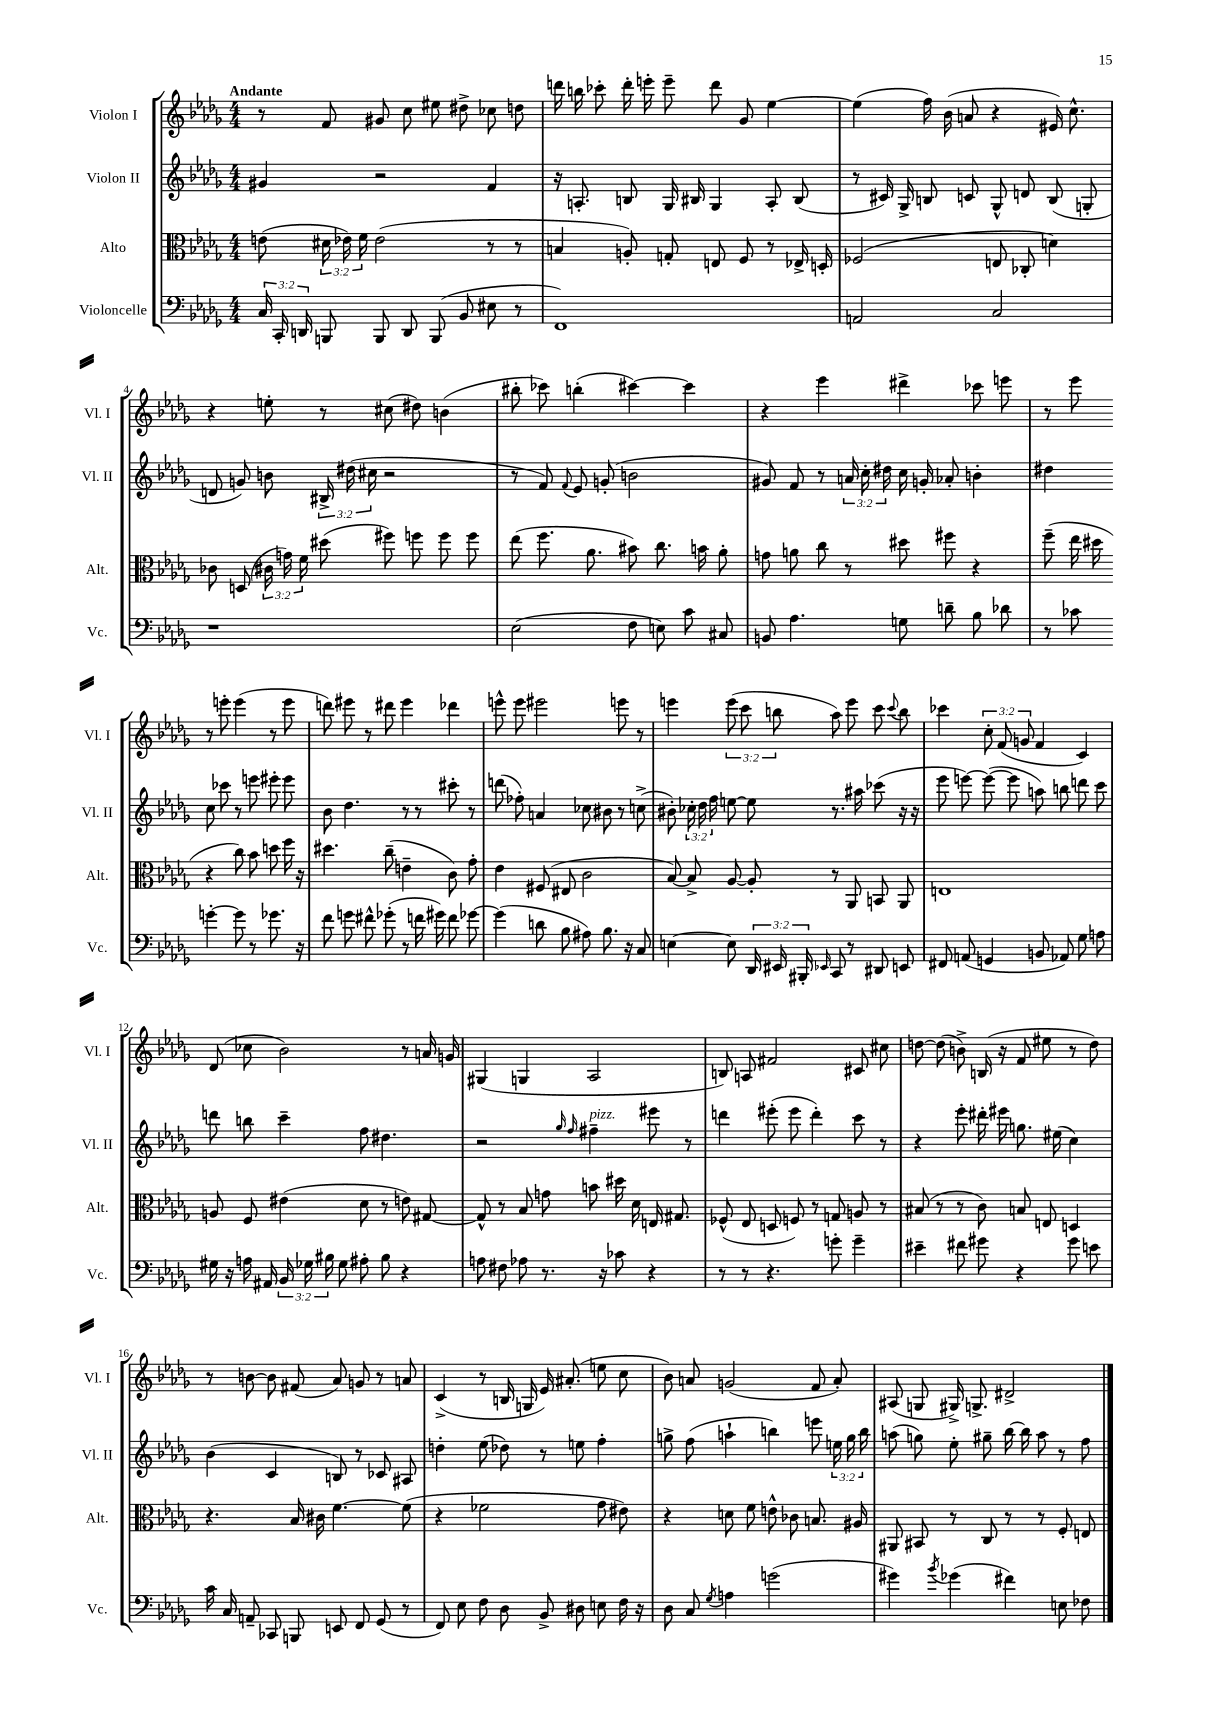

**kern	**kern	**kern	**kern
*staff4	*staff3	*staff2	*staff1
*clefF4	*clefC3	*clefG2	*clefG2
*k[b-e-a-d-g-]	*k[b-e-a-d-g-]	*k[b-e-a-d-g-]	*k[b-e-a-d-g-]
*M4/4	*M4/4	*M4/4	*M4/4
24C	(8e	4g#	8r
24CC'	.	.	.
24DD	.	.	.
8BBB	24d#	.	8f
.	24e-)	.	.
.	24f	.	.
8BBB	(2e-	2r	8g#
8DD	.	.	8cc
(8BBB	.	.	8ee#
8BB-	.	.	8dd#^
8E#	8r	4f	8cc-
8r	8r	.	8dd
=	=	=	=
1FF)	4B	16r	16ddd
.	.	8.A'	16bb
.	.	.	8ccc-'
.	8A')	8B	16ddd'
.	.	.	16eee'
.	8G'	16G-	8eee~
.	.	16B#	.
.	8E	4G-	8ddd
.	8F	.	8g-
.	8r	8A'	[4ee-
.	16E-^	(8B#	.
.	16D'	.	.
=	=	=	=
2AA	(2F-	8r	(4ee-]
.	.	16c#)	.
.	.	16G-^	.
.	.	8B	16ff)
.	.	.	(16b-
.	.	8c	8a
2C	8E	8G-^^	4r
.	8C-'	8d	.
.	4d)	(8B	16e#)
.	.	.	8.cc^^
.	.	8G'	.
=	=	=	=
1r	8c-	8d	4r
.	(8D	8g)	.
.	24c#	8b	8ee'
.	24g)	.	.
.	24f	.	.
.	(8dd#	24B#^	8r
.	.	(24dd#	.
.	.	24cc#	.
.	8ff#)	2r	(8cc#
.	8ff	.	8dd#)
.	8ff	.	(4b
.	8ff	.	.
=	=	=	=
(2E-	(8ee-	8r	8bb#'
.	8.ff	8f)	8ccc-)
.	.	8qqf	.
.	.	8e-	(4bb'
.	8.a-	.	.
.	.	(8g'	.
8F	8b#)	2b	[4ccc#)
8E)	8.cc	.	.
8c	.	.	4ccc#]
.	16b	.	.
8C#	8a-'	.	.
=	=	=	=
8BB	8g	8g#)	4r
4.A-	8a	8f	.
.	8cc	8r	4eee-
.	8r	24a	.
.	.	24cc'	.
.	.	24dd#	.
8G	8dd#	16cc	4ddd#^
.	.	16g'	.
8d~	8ff#	8a-'	.
8B-	4r	4b'	8ccc-
8d-	.	.	8eee
=	=	=	=
8r	(8ff~	4dd#	8r
8c-	16ee-	.	8eee-
.	16dd#	.	.
[4g'	4r	8cc	8r
.	.	8ccc-	8eee'
8g]	8cc)	8r	(4eee
8r	8b-	8eee	.
8.g-	8dd	8eee#'	8r
.	16ff	8eee#	8eee
16r	16r	.	.
=	=	=	=
8f	4.dd#	8b-	8ddd)
8g	.	4.dd-	8eee#
8f#^^	.	.	8r
(8g-'	(8cc~	.	8ddd#
8r	4e~	8r	4eee#
16f	.	8r	.
16g#)	.	.	.
8f	8c)	8ccc#'	4ddd-
[8g-	8g-'	8r	.
=	=	=	=
(4g-]	4e-	(8ddd	8eee^^
.	.	8ff-')	8eee
8d	(8F#	4a	2eee#
8B-	8E#	.	.
8A#)	2c	8cc-	.
8.B-	.	8b#	.
.	.	8r	8eee
16r	.	.	.
8C	.	(8cc^	8r
=	=	=	=
[4E	[8B-)	8b#')	4eee
.	8B-^]	24cc-'	.
.	.	24dd-	.
.	.	24ff	.
8E]	[8A-	[8ee	(12eee
.	.	.	12ccc
24DD-	8A-']	8ee]	.
24EE#	.	.	12bb
24BBB#'	.	.	.
16qqEE-	.	.	.
8CC	8r	8.r	8aa-)
8r	8AA-	.	8eee
.	.	16aa#	.
8DD#	8BB	(8ccc-	8ccc
.	.	.	8qqccc
8EE	8AA-	16r	8bb
.	.	16r	.
=	=	=	=
8FF#	1E	8eee-	4ccc-
(8AA	.	[8eee)	.
4GG	.	(8eee_	12cc'
.	.	.	(12f
.	.	8eee]	.
.	.	.	12g
8BB	.	8aa)	4f
8AA-)	.	8bb	.
8G-	.	8ddd	4c)
8A	.	8ccc	.
=	=	=	=
16G#	8A	8ddd	(8d-
16r	.	.	.
16A	8F	8bb	8cc-
16AA#	.	.	.
24BB-	(4e#	4ccc~	2b-)
24G-	.	.	.
24B#	.	.	.
8G-	.	.	.
8A#'	8d-	8ff	.
8B#	8r	4.dd#	.
4r	8e)	.	8r
.	[8G#	.	16a
.	.	.	16g
=	=	=	=
8A	8G#^^]	2r	(4G#
8F#	8r	.	.
8A-	8B-	.	4G
8.r	8g	.	.
.	.	16qqgg-	.
.	.	16qqff	.
.	8b	4ff#~	2A-
16r	.	.	.
8c-	16dd#	.	.
.	16d-	.	.
4r	16E	8eee#	.
.	8.G#	.	.
.	.	8r	.
=	=	=	=
8r	(8F-^^	4ddd	8B)
8r	8E-	.	8A
4.r	8D	(8eee#'	2f#
.	8F)	8eee#	.
.	8r	4ddd')	.
8g'	8G	.	.
4g~	8A	8ccc	8c#
.	8r	8r	8cc#
=	=	=	=
4e#~	(8B#	4r	[8dd
.	8r	.	(8dd]
8f#	8r	8eee-'	8b^)
8g#	8c)	16ddd#'	(16B
.	.	16eee#	16r
4r	8B	8.gg	8f
.	8E	.	8ee#
.	.	(16ee#	.
8g#	4D	4cc)	8r
8e	.	.	8dd)
=	=	=	=
16c	4.r	(4b-	8r
16C	.	.	.
8AA~	.	.	[8b
8CC-	.	4c	8b]
8BBB	16B-	.	(8f#
.	16c#	.	.
8EE	[4.f	8B)	8a-)
8FF	.	8r	8g
(8GG-	.	8c-	8r
8r	(8f]	8A#	8a
=	=	=	=
8FF)	4r	4dd'	(4c^
8E-	.	.	.
8F	2f-	(8ee-	8r
8D-	.	8dd-)	16B
.	.	.	16G
8BB-^	.	8r	16e-)
.	.	.	(8.a#'
8D#	.	8ee	.
8E	8g-	4ff'	8ee
16F	8e#)	.	8cc
16r	.	.	.
=	=	=	=
8D-	4r	8gg^	8b-)
8C	.	(8ff	8a
8qG-	.	.	.
4A	8d	4aa`	(2g
.	8f	.	.
(2g	8e^^	4bb)	.
.	8c-	.	.
.	8.B	8eee	8f
.	.	24ee	8a')
.	.	24gg	.
.	16A#	.	.
.	.	24bb	.
=	=	=	=
4g#)	8AA#	(8aa	(8A#
.	8BB#	8gg)	8G
8qb-	.	.	.
(4g-	8r	8ee-'	16G#^)
.	.	.	8.G^
.	8C	8gg#~	.
4f#)	8r	[16bb-	2d#^
.	.	16bb-]	.
.	8r	8aa	.
8E	8F'	8r	.
8F-	8E	8ff	.
==	==	==	==
*-	*-	*-	*-
